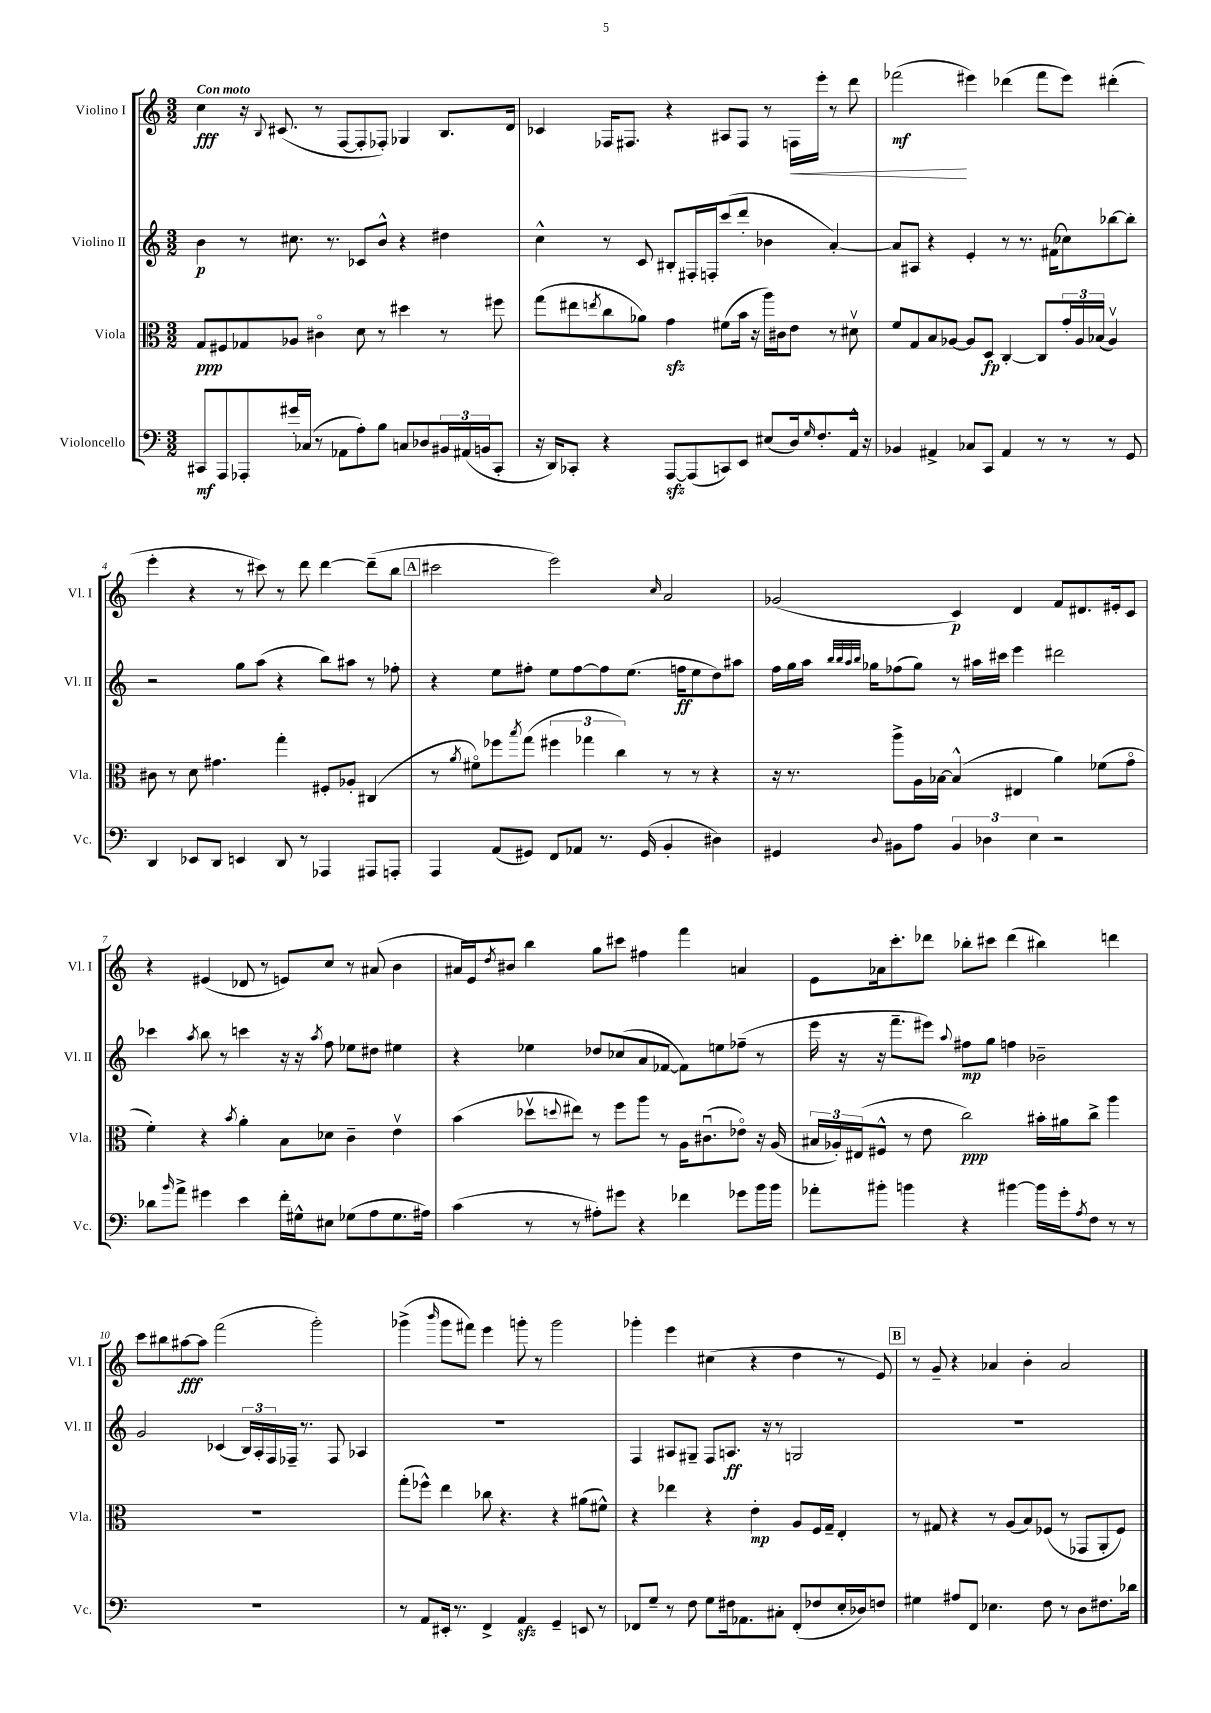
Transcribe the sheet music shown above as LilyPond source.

<<
\new StaffGroup <<
\new Staff = "s0" \with { instrumentName = "Violino I" shortInstrumentName = "Vl. I" } {
    \clef treble \key c \major \numericTimeSignature \time 3/2 \tempo "Con moto"
    c''4\fff r16 \appoggiatura { b8 } cis'8.( r8 f8~ f8-. fes8-.) ges4 b8. d'16 |
    ces'4 fes16 fis8. r4 ais8 fis8 r8 f16\< e'''16-. r8 d'''8 |
    fes'''2\mf\!( eis'''4) des'''4( fes'''8 eis'''8) dis'''4-.( |
    e'''4-. r4 r8 cis'''8) r8 d'''8 d'''4~ d'''8--( b''8 |
    \mark \markup { \box "A" } cis'''2 e'''2) \grace { c''16 } a'2 |
    ges'2( c'4\p) d'4 f'8 dis'8. eis'16-. c'8 |
    r4 eis'4( des'8 r8 e'8) c''8 r8 ais'8( b'4 |
    ais'16 e'16) \acciaccatura { d''8 } bis'8 b''4 g''8 cis'''8 fis''4 f'''4 a'4 |
    e'8 aes'16 c'''8.-. des'''8 bes''8-. cis'''8 des'''4( bis''4) d'''4 |
    c'''8 bis''8 ais''8~\fff ais''8 f'''2( g'''2-.) |
    ges'''4->( \grace { b'''16 } ges'''8 fis'''8) e'''4 g'''8-. r8 g'''2 |
    ges'''4-. e'''4 cis''4( r4 d''4 r8 e'8) |
    \mark \markup { \box "B" } r8 g'8-- r4 aes'4 b'4-. aes'2 \bar "|." |
}
\new Staff = "s1" \with { instrumentName = "Violino II" shortInstrumentName = "Vl. II" } {
    \clef treble \key c \major \numericTimeSignature \time 3/2
    b'4\p r8 cis''8. r8. ces'8 b'8-^ r4 dis''4 |
    c''4-^ r8 c'8 bis8-. fis16-. f16-. c'''8( d'''8-. bes'4 a'4~-.) |
    a'8 ais8 r4 e'4-. r8 r8. fis'16( ces''8) bes''8~ bes''8-. |
    r2 g''8 a''8( r4 b''8) ais''8 r8 fes''8-. |
    \mark \markup { \box "A" } r4 e''8 fis''8-. e''8 fis''8~ fis''8 e''8.( f''16\ff e''8 d''8) ais''8 |
    f''16 g''16 a''16 \grace { b''32 b''32 a''32 b''32 } ges''16 fes''8( ges''8) r8 ais''16 cis'''16 e'''4 dis'''2 |
    ces'''4 \acciaccatura { a''8 } b''8 r8 c'''4 r16 r16 \acciaccatura { a''8 } f''8 ees''8 dis''8 eis''4 |
    r4 ees''4 des''8 ces''8( a'8 fes'8~ fes'8) e''8 fes''8--( r8 |
    e'''16 r16 r16 f'''8.-- eis'''8) \appoggiatura { a''8 } fis''8\mp g''8 f''4 bes'2-- |
    g'2 ces'4( \tuplet 3/2 { b16) a16-. f16 } fes16-- r8. fes8 aes4 |
    R1. |
    f4 ais8 gis8-- f8 a8.\ff r16 r8 g2 |
    \mark \markup { \box "B" } R1. \bar "|." |
}
\new Staff = "s2" \with { instrumentName = "Viola" shortInstrumentName = "Vla." } {
    \clef alto \key c \major \numericTimeSignature \time 3/2
    g8\ppp fis8 ges8 aes8 cis'4\flageolet d'8 r8 dis''4 r8 fis''8 |
    g''8( eis''8 \acciaccatura { e''8 } c''8 aes'8) g'4\sfz fis'8( b'16 r16 a''16) cis'16 e'8 r8 dis'8\upbow |
    f'8 g8 b8 aes8~ aes8 d8\fp c4~-. c8 \tuplet 3/2 { g'16-. aes16 bes16( } aes4\upbow) |
    cis'8 r8 d'8 gis'4. g''4-. fis8-. aes8-. cis4( |
    \mark \markup { \box "A" } r8 \acciaccatura { a'8 } fis'8\flageolet) fes''8 \acciaccatura { b''8 } g''8( \tuplet 3/2 { fis''4 ges''4 c''4) } r8 r8 r4 |
    r16 r8. a''8-> a16 bes16~ bes4-^( eis4 a'4) fes'8( g'8\flageolet |
    f'4-.) r4 \acciaccatura { b'8 } a'4-. b8 des'8 c'4-- e'4\upbow |
    b'4( des''8\upbow \appoggiatura { d''8 } eis''8) r8 f''8 a''8 r8 a16 cis'8.\downbow( ees'8\flageolet) r16 a16( |
    \tuplet 3/2 { bis16 aes16-.) eis16( } fis8-^ r8 e'8 c''2\ppp) bis'16-. ais'16 c''8-> a''4 |
    R1. |
    g''8-.( fes''8-^) e''4 ces''8 r4. r4 ais'8( fis'8-^) |
    r4 ees''4 r4 e'4-.\mp a8 f16 g16-- e4-. |
    \mark \markup { \box "B" } r8 gis8 r4 r8 a8( b8) fes8( r8 ges,8 a,8-. fes8) \bar "|." |
}
\new Staff = "s3" \with { instrumentName = "Violoncello" shortInstrumentName = "Vc." } {
    \clef bass \key c \major \numericTimeSignature \time 3/2
    cis,8\mf a,,8 aes,,8-. gis'16-. ces16( r8 aes,8 a8-.) b8 c8 des8 \tuplet 3/2 { bis,16 ais,16( b,16 } cis,8-. |
    r16 d,16) ces,8-. r4 a,,8~\sfz a,,8( c,8) e,8 eis8( d16) \grace { g16 } f8.-. a,16-^ r16 |
    bes,4 ais,4-> ces8 c,8 ais,4 r8 r8 r8 g,8 |
    d,4 ees,8 d,8 e,4 d,8 r8 aes,,4 ais,,8 a,,8-. |
    \mark \markup { \box "A" } a,,4 a,8( gis,8) f,8 aes,8 r8. gis,16( b,4-. dis4) |
    gis,4 \appoggiatura { d8 } bis,8 a8 \tuplet 3/2 { bis,4 des4 e4 } r2 |
    des'8 \grace { b'16 } a'8-> gis'4 e'4 f'16-. gis16-^ eis8 ges8( a8 ges8. ais16) |
    c'4( r8 r8 ais8-.) gis'8 r4 fes'4 ges'8 b'16 b'16 |
    aes'8-. bis'8-. b'4 r4 bis'4~ bis'16 g'16-. \acciaccatura { a8 } f8 r8 r8 |
    R1. |
    r8 a,8 eis,16-. r8. f,4-> a,4\sfz g,4-- e,8 r8 |
    fes,8 g8-- r8 f8 g8 fis16 aes,8. cis8-. fes,8-.( fes8 e16-. des16) f8 |
    \mark \markup { \box "B" } gis4 ais8 f,8 ees4. f8 r8 d8 fis8. des'16 \bar "|." |
}
>>
>>
